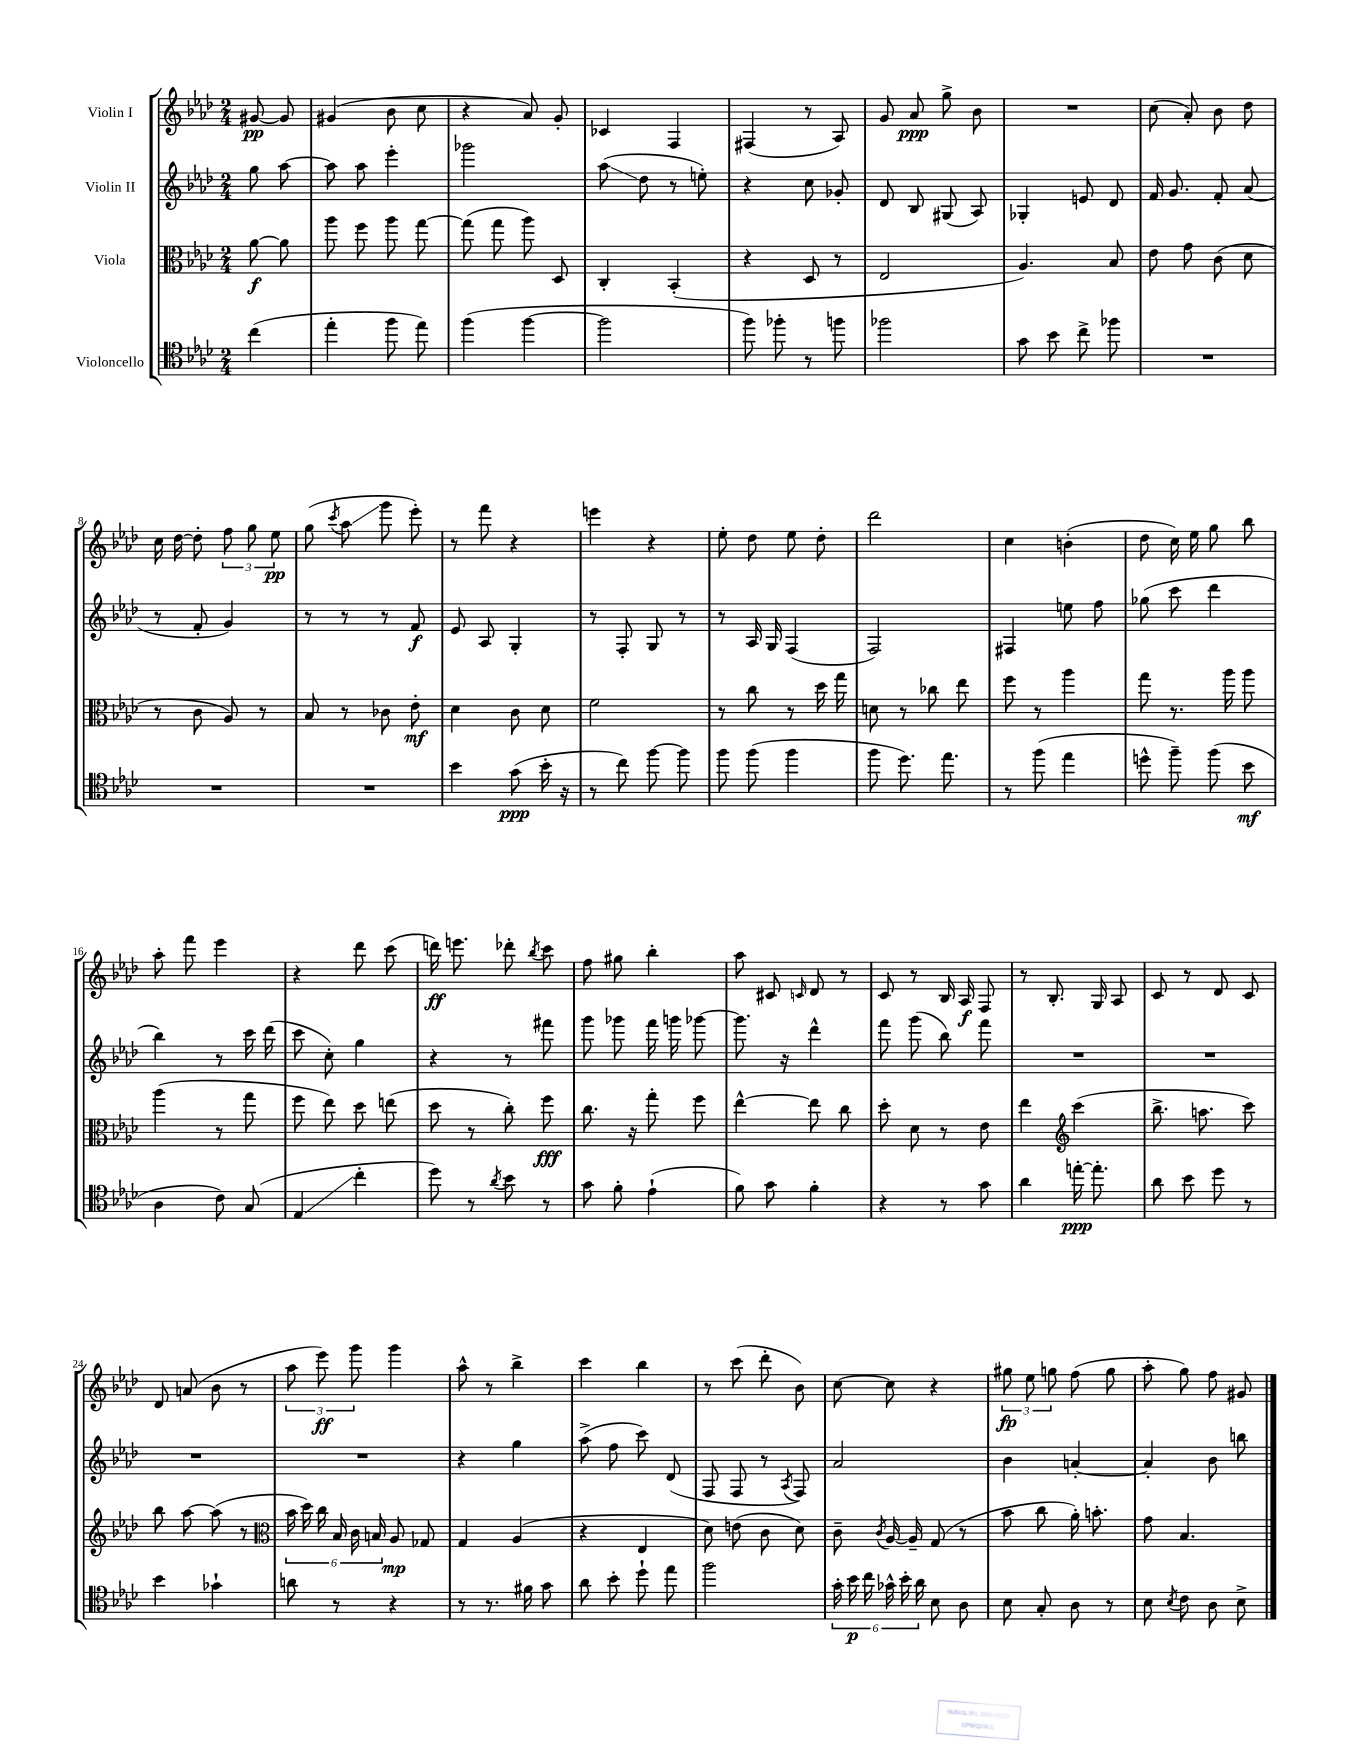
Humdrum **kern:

**kern	**kern	**kern	**kern
*staff4	*staff3	*staff2	*staff1
*clefC4	*clefC3	*clefG2	*clefG2
*k[b-e-a-d-]	*k[b-e-a-d-]	*k[b-e-a-d-]	*k[b-e-a-d-]
*M2/4	*M2/4	*M2/4	*M2/4
(4cc\	[8a-\	8gg\	[8g#/
.	8a-\]	[8aa-\	8g#/]
=	=	=	=
4ee-'\	8aa-\	8aa-\]	(4g#/
.	8ff\	8aa-\	.
8ff\	8aa-\	4eee-'\	8b-\
8ee-\)	[8gg\	.	8cc\
=	=	=	=
(4ff\	(8gg\]	2ggg-\	4r
.	8gg\	.	.
[4ff\	8aa-\)	.	8a-/)
.	8D-/	.	8g'/
=	=	=	=
2ff\]	4C'/	(8aa-\	4c-/
.	.	8dd-\	.
.	(4BB-'/	8r	4F/
.	.	8ee'\)	.
=	=	=	=
8ff\)	4r	4r	(4F#/
8ff-'\	.	.	.
8r	8D-/	8cc\	8r
8ff\	8r	8g-'/	8A-/)
=	=	=	=
2ff-\	2E-/	8d-/	8g/
.	.	8B-/	8a-/
.	.	(8G#/	8gg^\
.	.	8A-/)	8b-\
=	=	=	=
8g\	4.A-/)	4G-'/	2r
8b-\	.	.	.
8cc^\	.	8e/	.
8ff-\	8B-/	8d-/	.
=	=	=	=
2r	8e-\	16f/	(8cc\
.	.	8.g/	.
.	8g\	.	8a-'/)
.	(8c\	8f'/	8b-\
.	8d-\	(8a-/	8dd-\
=	=	=	=
2r	8r	8r	16cc\
.	.	.	[16dd-\
.	8c\	8f'/	8dd-'\]
.	8A-/)	4g/)	12ff\
.	.	.	12gg\
.	8r	.	.
.	.	.	12ee-\
=	=	=	=
2r	8B-/	8r	(8gg\
.	.	.	8qccc/
.	8r	8r	8aa-\
.	8c-\	8r	8ggg\
.	8e-'\	8f/	8eee-'\)
=	=	=	=
4b-\	4d-\	8e-/	8r
.	.	8A-/	8fff\
(8g\	8c\	4G'/	4r
16b-'\	8d-\	.	.
16r	.	.	.
=	=	=	=
8r	2f\	8r	4eee\
8cc\)	.	8F'/	.
[8ff\	.	8G/	4r
8ff\]	.	8r	.
=	=	=	=
8ff\	8r	8r	8ee-'\
(8ff\	8cc\	16A-/	8dd-\
.	.	16G/	.
4ff\	8r	(4F/	8ee-\
.	16dd-\	.	8dd-'\
.	16gg\	.	.
=	=	=	=
8ff\	8d\	2F/)	2ddd-\
8.dd-\)	8r	.	.
.	8cc-\	.	.
8.ee-\	.	.	.
.	8ee-\	.	.
=	=	=	=
8r	8ff\	4F#/	4cc\
(8ff\	8r	.	.
4ee-\	4aa-\	8ee\	(4b'\
.	.	8ff\	.
=	=	=	=
8dd^^\	8gg\	(8gg-\	8dd-\
8ff~\)	8.r	8ccc\	16cc\)
.	.	.	16ee-\
(8ff\	.	4ddd-\	8gg\
.	16aa-\	.	.
8b-\	8aa-\	.	8bb-\
=	=	=	=
4A-\	(4aa-\	4bb-\)	8aa-'\
.	.	.	8fff\
8c\)	8r	8r	4eee-\
(8G/	8gg\	16ccc\	.
.	.	(16ddd-\	.
=	=	=	=
4E-/	8ff\	8ccc\	4r
.	8ee-\)	8cc'\)	.
4cc'\	8dd-\	4gg\	8ddd-\
.	(8ee\	.	(8ccc\
=	=	=	=
8dd-\)	8dd-\	4r	16ddd\)
.	.	.	8.eee\
8r	8r	.	.
8qa-/	.	.	.
8b-\	8cc'\)	8r	8ddd-'\
.	.	.	8qbb-/
8r	8ff\	8fff#\	8ccc\
=	=	=	=
8g\	8.cc\	8ggg\	8ff\
8f'\	.	8ggg-\	8gg#\
.	16r	.	.
(4e-`\	8gg'\	16fff\	4bb-'\
.	.	16ggg\	.
.	8ff\	[8ggg-\	.
=	=	=	=
8f\)	[4ee-^^\	8.ggg-\]	8aa-\
8g\	.	.	8c#/
.	.	16r	.
.	.	.	16qqc/
4f'\	8ee-\]	4ddd-^^\	8d-/
.	8cc\	.	8r
=	=	=	=
4r	8dd-'\	8fff\	8c/
.	8d-\	(8ggg\	8r
8r	8r	8bb-\)	16B-/
.	.	.	16A-/
8g\	8e-\	8fff\	8F/
=	=	=	=
4a-\	4ee-\	2r	8r
.	.	.	8.B-'/
*	*clefG2	*	*
[16ee'\	(4ccc\	.	.
8.ee'\]	.	.	16G/
.	.	.	8A-/
=	=	=	=
8a-\	8.bb-^\	2r	8c/
8b-\	.	.	8r
.	8.aa\	.	.
8dd-\	.	.	8d-/
8r	8ccc\)	.	8c/
=	=	=	=
4b-\	8bb-\	2r	8d-/
.	[8aa-\	.	(8a/
4g-`\	(8aa-\]	.	8b-\
.	8r	.	8r
=	=	=	=
*	*clefC3	*	*
8a\	24b-\	2r	12aa-\
.	24dd-\)	.	.
.	24cc\	.	12eee-\)
8r	24B-/	.	.
.	24c\	.	12ggg\
.	24B/	.	.
4r	8A-/	.	4ggg\
.	8G-/	.	.
=	=	=	=
8r	4G/	4r	8aa-^^\
8.r	.	.	8r
.	(4A-/	4gg\	4bb-^\
16f#\	.	.	.
8g\	.	.	.
=	=	=	=
8a-\	4r	(8aa-^\	4ccc\
8b-'\	.	8ff\	.
8dd-`\	4E-/	8ccc\)	4bb-\
8ee-\	.	(8d-/	.
=	=	=	=
2ff\	8d-\)	8F/	8r
.	(8e\	8F/	(8ccc\
.	8c\	8r	8ddd-'\
.	.	8qA-/	.
.	8d-\)	8F/)	8b-\)
=	=	=	=
24g'\	8c~\	2a-/	[8cc\
24b-\	.	.	.
24cc\	.	.	.
.	8qc/	.	.
24g-^^\	[16A-/	.	8cc\]
24b-'\	.	.	.
.	16A-~/]	.	.
24a-\	.	.	.
8B-\	(8G/	.	4r
8A-\	8r	.	.
=	=	=	=
8B-\	8b-\	4b-\	12gg#\
.	.	.	12ee-\
8G'/	8cc\	.	.
.	.	.	12gg\
8A-\	16a-'\)	[4a'/	(8ff\
.	8.b'\	.	.
8r	.	.	8gg\
=	=	=	=
8B-\	8g\	4a'/]	8aa-'\
8qB-/	.	.	.
8c\	4.B-/	.	8gg\)
8A-\	.	8b-\	8ff\
8B-^\	.	8bb\	8g#/
==	==	==	==
*-	*-	*-	*-
